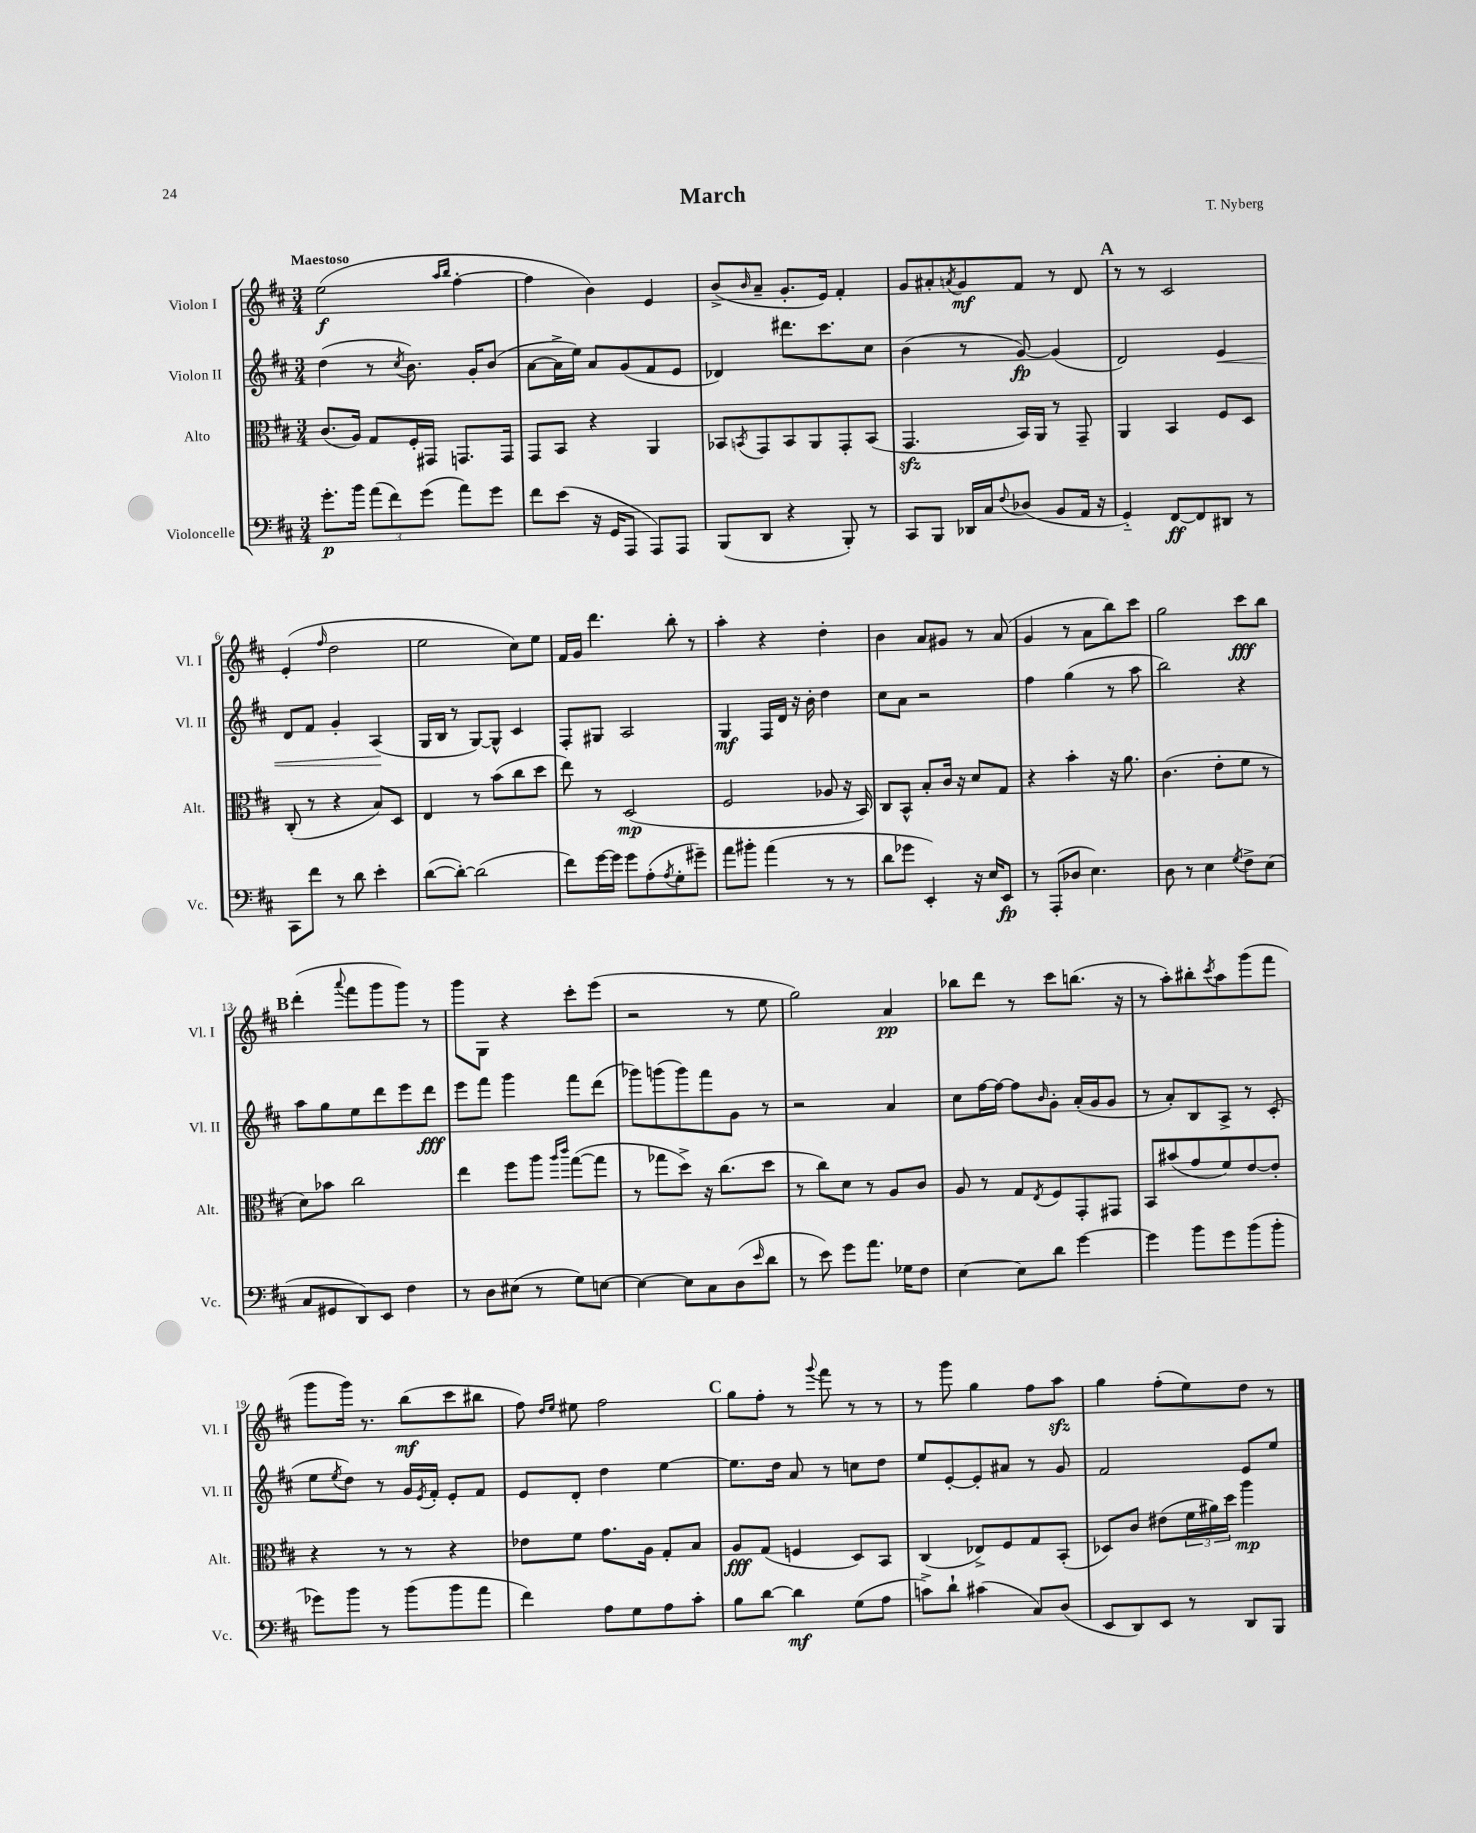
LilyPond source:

\header { title = "March" composer = "T. Nyberg" }
<<
\new StaffGroup <<
\new Staff = "s0" \with { instrumentName = "Violon I" shortInstrumentName = "Vl. I" } {
    \clef treble \key d \major \numericTimeSignature \time 3/4 \tempo "Maestoso"
    e''2\f( \grace { a''16 b''16 } fis''4~-. |
    fis''4 b'4) e'4 |
    b'8->( \grace { b'16 } a'8-- g'8.-. e'16) fis'4-. |
    g'8 ais'8-. \acciaccatura { a'8 } g'8\mf fis'8 r8 d'8 |
    \mark \markup { \bold "A" } r8 r8 cis'2 |
    e'4-.( \grace { fis''16 } d''2 |
    e''2 cis''8) e''8 |
    fis'16 g'16 d'''4. b''8-. r8 |
    a''4-. r4 d''4-. |
    b'4 a'8 gis'8 r8 a'8( |
    g'4 r8 a'8 b''8) cis'''8 |
    g''2 cis'''8\fff b''8 |
    \mark \markup { \bold "B" } d'''4-.( \appoggiatura { a'''8 } fis'''8 g'''8 g'''8) r8 |
    g'''8 g8 r4 cis'''8-. e'''8( |
    r2 r8 e''8 |
    g''2) a'4\pp |
    bes''8 d'''8 r8 cis'''8 b''8.( r16 |
    r8 a''8-.) bis''8-. \acciaccatura { cis'''8 } a''8 g'''8( fis'''8 |
    g'''8 g'''16) r8. b''8\mf( cis'''8 bis''8 |
    fis''8) \grace { d''16 e''16 } eis''8 fis''2 |
    \mark \markup { \bold "C" } g''8 fis''8-. r8 \appoggiatura { g'''8 } fis'''8 r8 r8 |
    r8 g'''8 g''4 fis''8 a''8\sfz |
    g''4 fis''8-.( e''8) d''8 r8 \bar "|." |
}
\new Staff = "s1" \with { instrumentName = "Violon II" shortInstrumentName = "Vl. II" } {
    \clef treble \key d \major \numericTimeSignature \time 3/4
    d''4( r8 \acciaccatura { cis''8 } b'8.) g'16-. b'8( |
    a'8~ a'16-> e''16) a'8 g'8( fis'8 e'8 |
    des'4) dis'''8. cis'''8. cis''8 |
    b'4( r8 g'8~\fp) g'4( |
    \mark \markup { \bold "A" } d'2) e'4\< |
    d'8 fis'8 g'4-. a4\!( |
    g16 b16 r8 g8~) g8-^ cis'4 |
    fis8-. gis8 a2 |
    g4\mf fis16 d'16 r16 b'16-. d''4 |
    cis''8 a'8 r2 |
    fis''4 g''4( r8 a''8 |
    b''2) r4 |
    \mark \markup { \bold "B" } a''8 g''8 e''8 d'''8 e'''8 d'''8\fff |
    e'''8 fis'''8 g'''4 fis'''8 d'''8( |
    ges'''8) g'''8( g'''8) fis'''8 g'8 r8 |
    r2 a'4 |
    cis''8 fis''16~ fis''16~ fis''8 \grace { b'16 } g'8-. a'16-.( g'16 g'8 |
    r8 a'8-.) b8 a8-> r8 cis'8-.( |
    e''8 \acciaccatura { e''8 } d''8) r8 g'16 \acciaccatura { e'8 } fis'16-. e'8-. fis'8 |
    e'8 d'8-. d''4 e''4~ |
    \mark \markup { \bold "C" } e''8. d''16 a'8 r8 c''8 d''8 |
    e''8 e'8~-. e'8-. ais'8 r8 g'8 |
    fis'2 e'8 e''8 \bar "|." |
}
\new Staff = "s2" \with { instrumentName = "Alto" shortInstrumentName = "Alt." } {
    \clef alto \key d \major \numericTimeSignature \time 3/4
    cis'8.( a16) g8 fis16-. gis,16 g,8. g,16 |
    g,8 b,8 r4 a,4 |
    bes,8 \acciaccatura { b,8 } g,8 b,8 a,8 g,8-. b,8( |
    g,4.\sfz b,16) a,16 r8 g,8-- |
    \mark \markup { \bold "A" } a,4 b,4 fis8 d8 |
    cis8-.( r8 r4 b8) d8 |
    e4 r8 b'8( cis''8 d''8 |
    e''8) r8 d2\mp( |
    fis2 aes8 r16 b,16) |
    cis8 b,8-^ b8-. cis'16 r16 d'8 g8 |
    r4 b'4-. r16 a'8. |
    cis'4.( e'8-. fis'8 r8 |
    \mark \markup { \bold "B" } d'8) bes'8 cis''2 |
    e''4 fis''8 a''8 \grace { a''16 cis'''16 } g''8~( g''8 |
    r8 ges''8 d''8->) r16 cis''8.( d''8 |
    r8 cis''8) d'8 r8 a8 cis'8 |
    a8 r8 g8 \acciaccatura { e8 } fis8 g,8-. gis,8 |
    b,8 bis'8( g'8 fis'8) e'8~ e'8-. |
    r4 r8 r8 r4 |
    ees'8 fis'8 g'8. a16 g8-. b8 |
    \mark \markup { \bold "C" } a8\fff g8( f4 d8) b,8 |
    cis4( ees8->) fis8 g8 b,8-.( |
    des8) cis'8 eis'8( \tuplet 3/2 { fis'16 ais'16) d''16 } a''4\mp \bar "|." |
}
\new Staff = "s3" \with { instrumentName = "Violoncelle" shortInstrumentName = "Vc." } {
    \clef bass \key d \major \numericTimeSignature \time 3/4
    g'8.-.\p b'16 \tuplet 3/2 { a'8( fis'8) g'8( } a'8) g'8 |
    fis'8 e'8( r16 g,16 a,,8 a,,8) a,,8 |
    b,,8( d,8 r4 b,,8-.) r8 |
    cis,8 b,,8 des,16 cis16 \appoggiatura { fis8 } des8( b,8 a,16 r16 |
    \mark \markup { \bold "A" } g,4-_) fis,8~\ff fis,8 dis,8 r8 |
    cis,8 fis'8 r8 d'8 e'4-. |
    d'8~( d'8~-.) d'2( |
    fis'8) g'16~ g'16 g'8 a8-.( \acciaccatura { a8 } g8-. gis'8--) |
    a'8 bis'8-. a'4( r8 r8 |
    d'8 ges'8 e,4-.) r16 e16 e,8\fp |
    r8 a,,8-.( des8 e4.) |
    d8 r8 e4 \acciaccatura { g8 } fis8-> e8( |
    \mark \markup { \bold "B" } cis8 gis,8 d,8) e,8 fis4 |
    r8 d8 eis8( r8 g8) e8~ |
    e4~ e8 cis8 d8( \grace { e'16 } d'8 |
    r8 e'8) g'8 a'8. ges16 fis8 |
    e4~ e8 d'8 g'4~ |
    g'4 b'8 g'8 b'8( b'8-. |
    ges'8) b'8 r8 b'8( b'8 a'8 |
    fis'4) a8 g8 a8 cis'8-. |
    \mark \markup { \bold "C" } b8 d'8~ d'4\mf g8( a8 |
    c'8->) d'8-! cis'4( cis8) d8( |
    e,8 d,8) e,8 r8 d,8 b,,8 \bar "|." |
}
>>
>>
